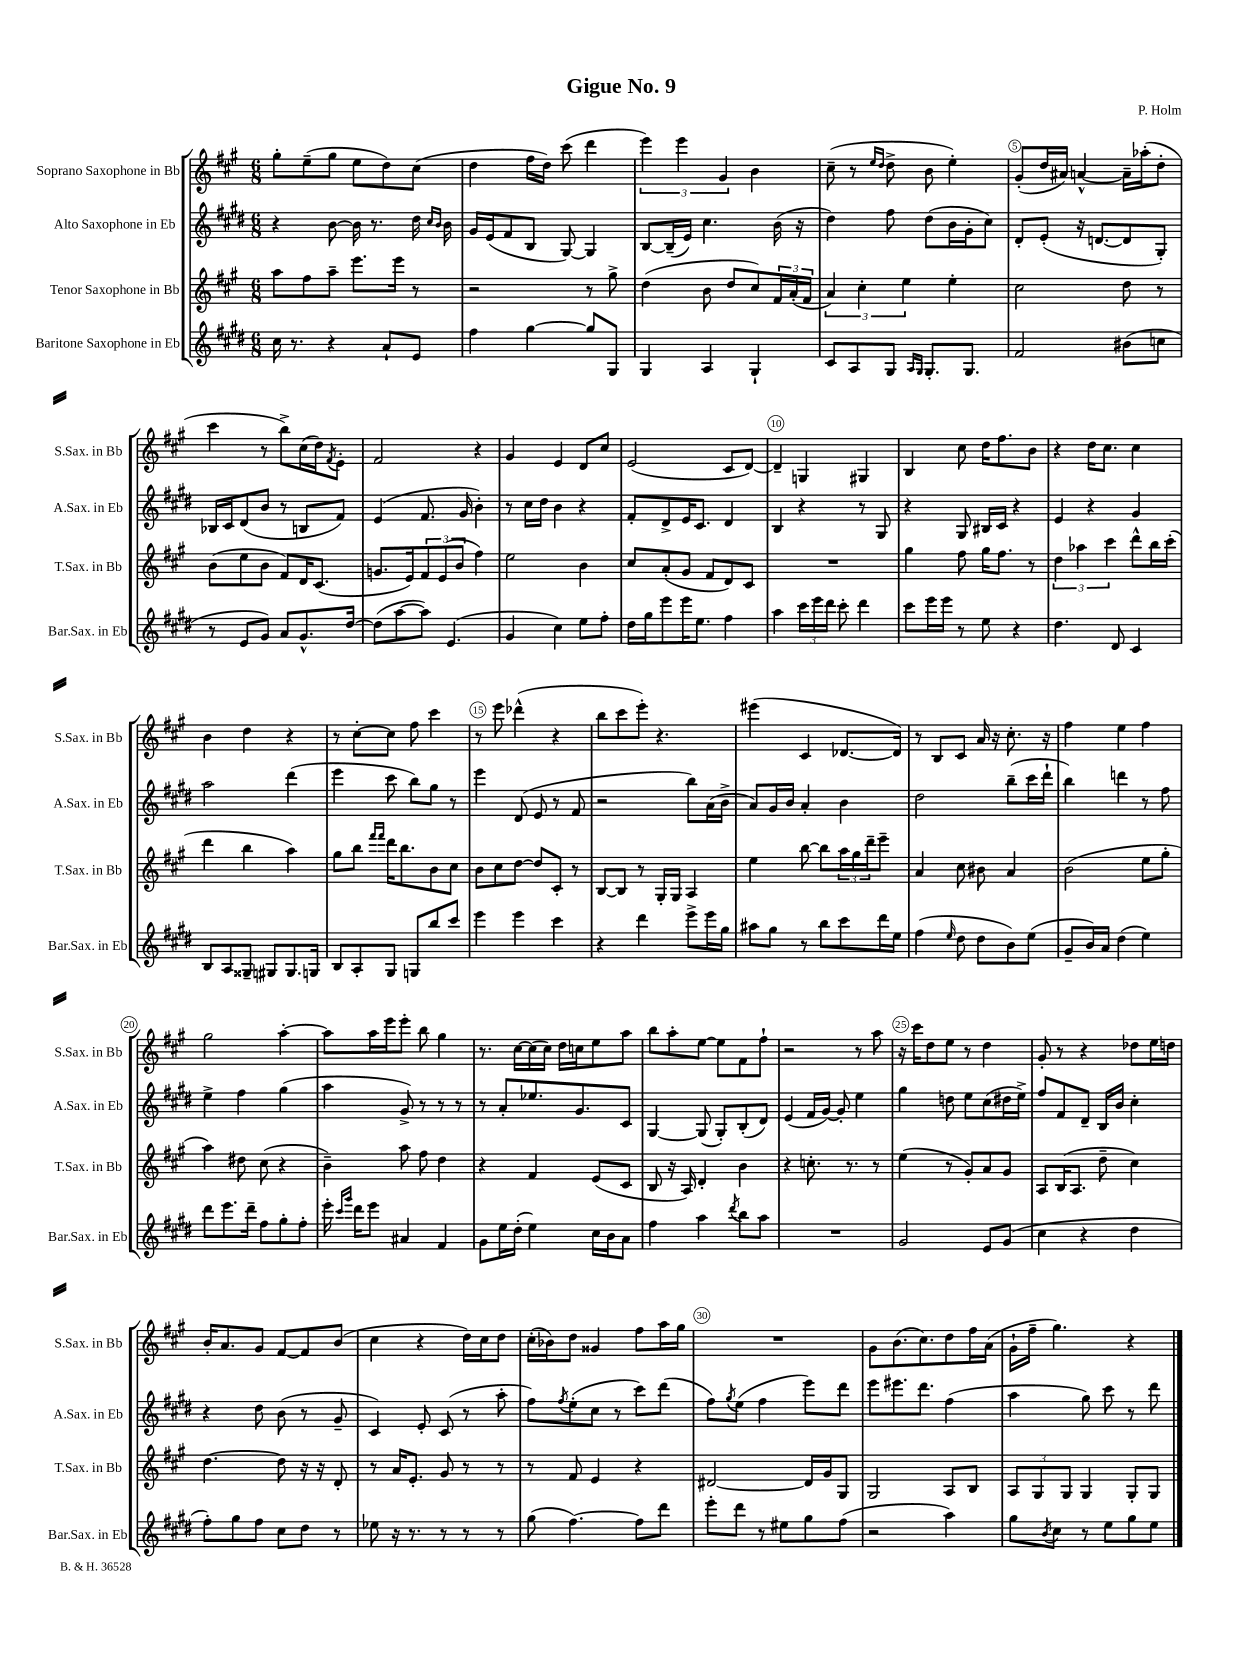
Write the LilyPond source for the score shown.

\header { title = "Gigue No. 9" composer = "P. Holm" }
<<
\new StaffGroup <<
\new Staff = "s0" \with { instrumentName = "Soprano Saxophone in Bb" shortInstrumentName = "S.Sax. in Bb" } {
    \clef treble \key a \major \numericTimeSignature \time 6/8
    gis''8-. e''8--( gis''8 e''8 d''8) cis''8( |
    d''4 fis''16 d''16) cis'''8( d'''4 |
    \tuplet 3/2 { e'''4) e'''4 gis'4 } b'4 |
    cis''8--( r8 \grace { e''16 d''16 } d''8-> b'8 e''4-.) |
    gis'8-.( d''16 ais'16) a'4~-^ a'16-- aes''16-.( d''8-. |
    cis'''4 r8 b''8->) cis''16( d''16) \acciaccatura { fis'8 } e'8-. |
    fis'2 r4 |
    gis'4 e'4 d'8 cis''8 |
    e'2( cis'8 d'8~) |
    d'4-- g4 gis4 |
    b4 cis''8 d''16 fis''8. b'8 |
    r4 d''16 cis''8. cis''4 |
    b'4 d''4 r4 |
    r8 cis''8~-. cis''8 fis''8 cis'''4 |
    r8 e'''8 des'''4-^( r4 |
    b''8 cis'''8 e'''8-.) r4. |
    eis'''4( cis'4 des'8.~ des'16) |
    r8 b8 cis'8 a'16 r16 cis''8.-. r16 |
    fis''4 e''4 fis''4 |
    gis''2 a''4~-. |
    a''8 a''16 e'''16 e'''8-. b''8 gis''4 |
    r8. cis''16~ cis''16( cis''16) d''16 c''16 e''8 a''8 |
    b''8 a''8-. e''8~ e''8 fis'8 fis''8-! |
    r2 r8 a''8 |
    r16 cis'''16 d''8 e''8 r8 d''4 |
    gis'8-. r8 r4 des''8 e''16 d''16 |
    b'16-. a'8. gis'8 fis'8~ fis'8 b'8( |
    cis''4 r4 d''16) cis''16 d''8 |
    cis''16-.( bes'16) d''8 gisis'4 fis''8 a''16 gis''16 |
    R2. |
    gis'8 b'8.( cis''8.) d''8 fis''16 a'16( |
    gis'16-! fis''16-- gis''4.) r4 \bar "|." |
}
\new Staff = "s1" \with { instrumentName = "Alto Saxophone in Eb" shortInstrumentName = "A.Sax. in Eb" } {
    \clef treble \key e \major \numericTimeSignature \time 6/8
    r4 b'8~ b'16 r8. dis''16 \grace { cis''16 b'16 } b'16 |
    gis'16 e'16( fis'8 b8 gis8~) gis4 |
    b8~ b16--( e'16) cis''4. b'16( r16 |
    dis''4) fis''8 dis''8( b'16 gis'16-. cis''8) |
    dis'8-. e'8-.( r16 d'8.~ d'8 gis8-.) |
    bes16 cis'16 dis'8( b'8 r8 b8 fis'8) |
    e'4( fis'8. gis'16 b'4-.) |
    r8 cis''16 dis''16 b'4 r4 |
    fis'8-. dis'8-> e'16 cis'8. dis'4 |
    b4 r4 r8 gis8 |
    r4 gis8 bis16 cis'16 r4 |
    e'4 r4 gis'4 |
    a''2 dis'''4( |
    e'''4 cis'''8 b''8) gis''8 r8 |
    e'''4 dis'8( e'8 r8 fis'8 |
    r2 b''8) a'16( b'16-> |
    a'8) gis'16 b'16 a'4-. b'4 |
    dis''2 b''8--( cis'''16 dis'''16-! |
    b''4) d'''4 r8 fis''8 |
    e''4-> fis''4 gis''4( |
    a''4 gis'8->) r8 r8 r8 |
    r8 a'8-. ees''8. gis'8. cis'8 |
    gis4~ gis8( gis8-.) b8-.( dis'8) |
    e'4( fis'16 gis'16~) gis'8-. e''4 |
    gis''4 d''8 e''8 cis''8( dis''16 e''16->) |
    fis''8 fis'8 dis'8-- b16 b'16 cis''4-. |
    r4 dis''8 b'8( r8 gis'8-- |
    cis'4) e'8-. cis'8( r8 a''8-. |
    fis''8) \acciaccatura { fis''8 } e''8-.( cis''8 r8 cis'''8) dis'''8( |
    fis''8) \acciaccatura { gis''8 } e''8( fis''4 e'''8) dis'''8 |
    e'''8 eis'''8. dis'''8. fis''4( |
    a''4 gis''8) cis'''8 r8 dis'''8 \bar "|." |
}
\new Staff = "s2" \with { instrumentName = "Tenor Saxophone in Bb" shortInstrumentName = "T.Sax. in Bb" } {
    \clef treble \key a \major \numericTimeSignature \time 6/8
    a''8 fis''8 a''8-- e'''8. e'''16 r8 |
    r2 r8 gis''8-> |
    d''4( b'8 d''8 cis''8) \tuplet 3/2 { fis'16 a'16-.( fis'16 } |
    \tuplet 3/2 { a'4) cis''4-. e''4 } e''4-. |
    cis''2 d''8 r8 |
    b'8( e''8 b'8 fis'8) d'16 cis'8.( |
    g'8. e'16) \tuplet 3/2 { fis'8 e'8( b'8 } fis''4) |
    e''2 b'4 |
    cis''8 a'8-.( gis'8 fis'8 d'8) cis'8 |
    R2. |
    gis''4 fis''8 gis''16 fis''8. r8 |
    \tuplet 3/2 { d''4 aes''4 cis'''4 } d'''8-^ b''16 cis'''16-.( |
    d'''4 b''4 a''4) |
    gis''8 b''8 \grace { fis'''16 fis'''16 } d'''16 b''8. b'8 cis''8 |
    b'8 cis''8 d''8~ d''8 cis'8-. r8 |
    b8~ b8 r8 gis16-. gis16 a4 |
    e''4 b''8~ b''8 \tuplet 3/2 { a''16 gis''16 d'''16-- } e'''8-- |
    a'4 cis''8 bis'8 a'4 |
    b'2( e''8 gis''8-. |
    a''4) dis''8 cis''8( r4 |
    b'4--) a''8 fis''8 d''4 |
    r4 fis'4 e'8( cis'8 |
    b8 r16 a16) d'4-. b'4 |
    r4 c''8.-. r8. r8 |
    e''4( r8 gis'8-.) a'8 gis'8 |
    a8 b16( a8. d''8-- cis''4) |
    d''4.~ d''8 r16 r16 d'8-. |
    r8 a'16 e'8.-. gis'8 r8 r8 |
    r8 fis'8 e'4 r4 |
    dis'2~ dis'16 gis'16 gis8 |
    gis2 a8 b8 |
    \tuplet 3/2 { a8 gis8 gis8 } gis4 gis8-. gis8 \bar "|." |
}
\new Staff = "s3" \with { instrumentName = "Baritone Saxophone in Eb" shortInstrumentName = "Bar.Sax. in Eb" } {
    \clef treble \key e \major \numericTimeSignature \time 6/8
    cis''16 r8. r4 a'8-! e'8 |
    fis''4 gis''4~ gis''8 gis8 |
    gis4 a4 gis4-! |
    cis'8 a8 gis8 \grace { a16 gis16 } gis8.-. gis8. |
    fis'2 bis'8( c''8 |
    r8 e'8 gis'8) a'8 gis'8.-^ dis''16~ |
    dis''8( a''8~ a''8) e'4.( |
    gis'4 cis''4) e''8 fis''8-. |
    dis''16 gis''16 e'''8 e'''16 e''8. fis''4 |
    a''4 \tuplet 3/2 { cis'''16 e'''16 dis'''16 } cis'''8-. dis'''4 |
    cis'''8 e'''16 e'''16 r8 e''8 r4 |
    dis''4. dis'8 cis'4 |
    b8 a8 gisis8-- gis8 gis8. g16 |
    b8 a8-. gis8 g8 b''8 cis'''8 |
    e'''4 e'''4 cis'''4 |
    r4 dis'''4 e'''8-> e'''16 gis''16 |
    ais''8 gis''8 r8 b''8 cis'''8 dis'''16 e''16 |
    fis''4( \grace { e''16 } dis''8 dis''8 b'8) e''8( |
    gis'8-- b'16) a'16 dis''4( e''4) |
    dis'''8 e'''8. dis'''16-- fis''8 gis''8-. fis''8-. |
    e'''16-. \grace { cis'''16 gis'''16 } dis'''16 e'''8 ais'4 fis'4 |
    gis'8 e''16 dis''16-.( e''4) cis''16 b'16 a'8 |
    fis''4 a''4 \acciaccatura { dis'''8 } b''8 a''8 |
    R2. |
    gis'2 e'8 gis'8( |
    cis''4 r4 dis''4 |
    fis''8-.) gis''8 fis''8 cis''8 dis''8 r8 |
    ees''8 r16 r8. r8 r8 r8 |
    gis''8( fis''4.~) fis''8 dis'''8 |
    e'''8-. dis'''8 r8 eis''8 gis''8 fis''8( |
    r2 a''4) |
    gis''8 \acciaccatura { b'8 } cis''8 r8 e''8 gis''8 e''8 \bar "|." |
}
>>
>>
\layout { \context { \Score \override BarNumber.break-visibility = ##(#f #t #t) barNumberVisibility = #(every-nth-bar-number-visible 5) \override BarNumber.stencil = #(make-stencil-circler 0.1 0.3 ly:text-interface::print) } }
